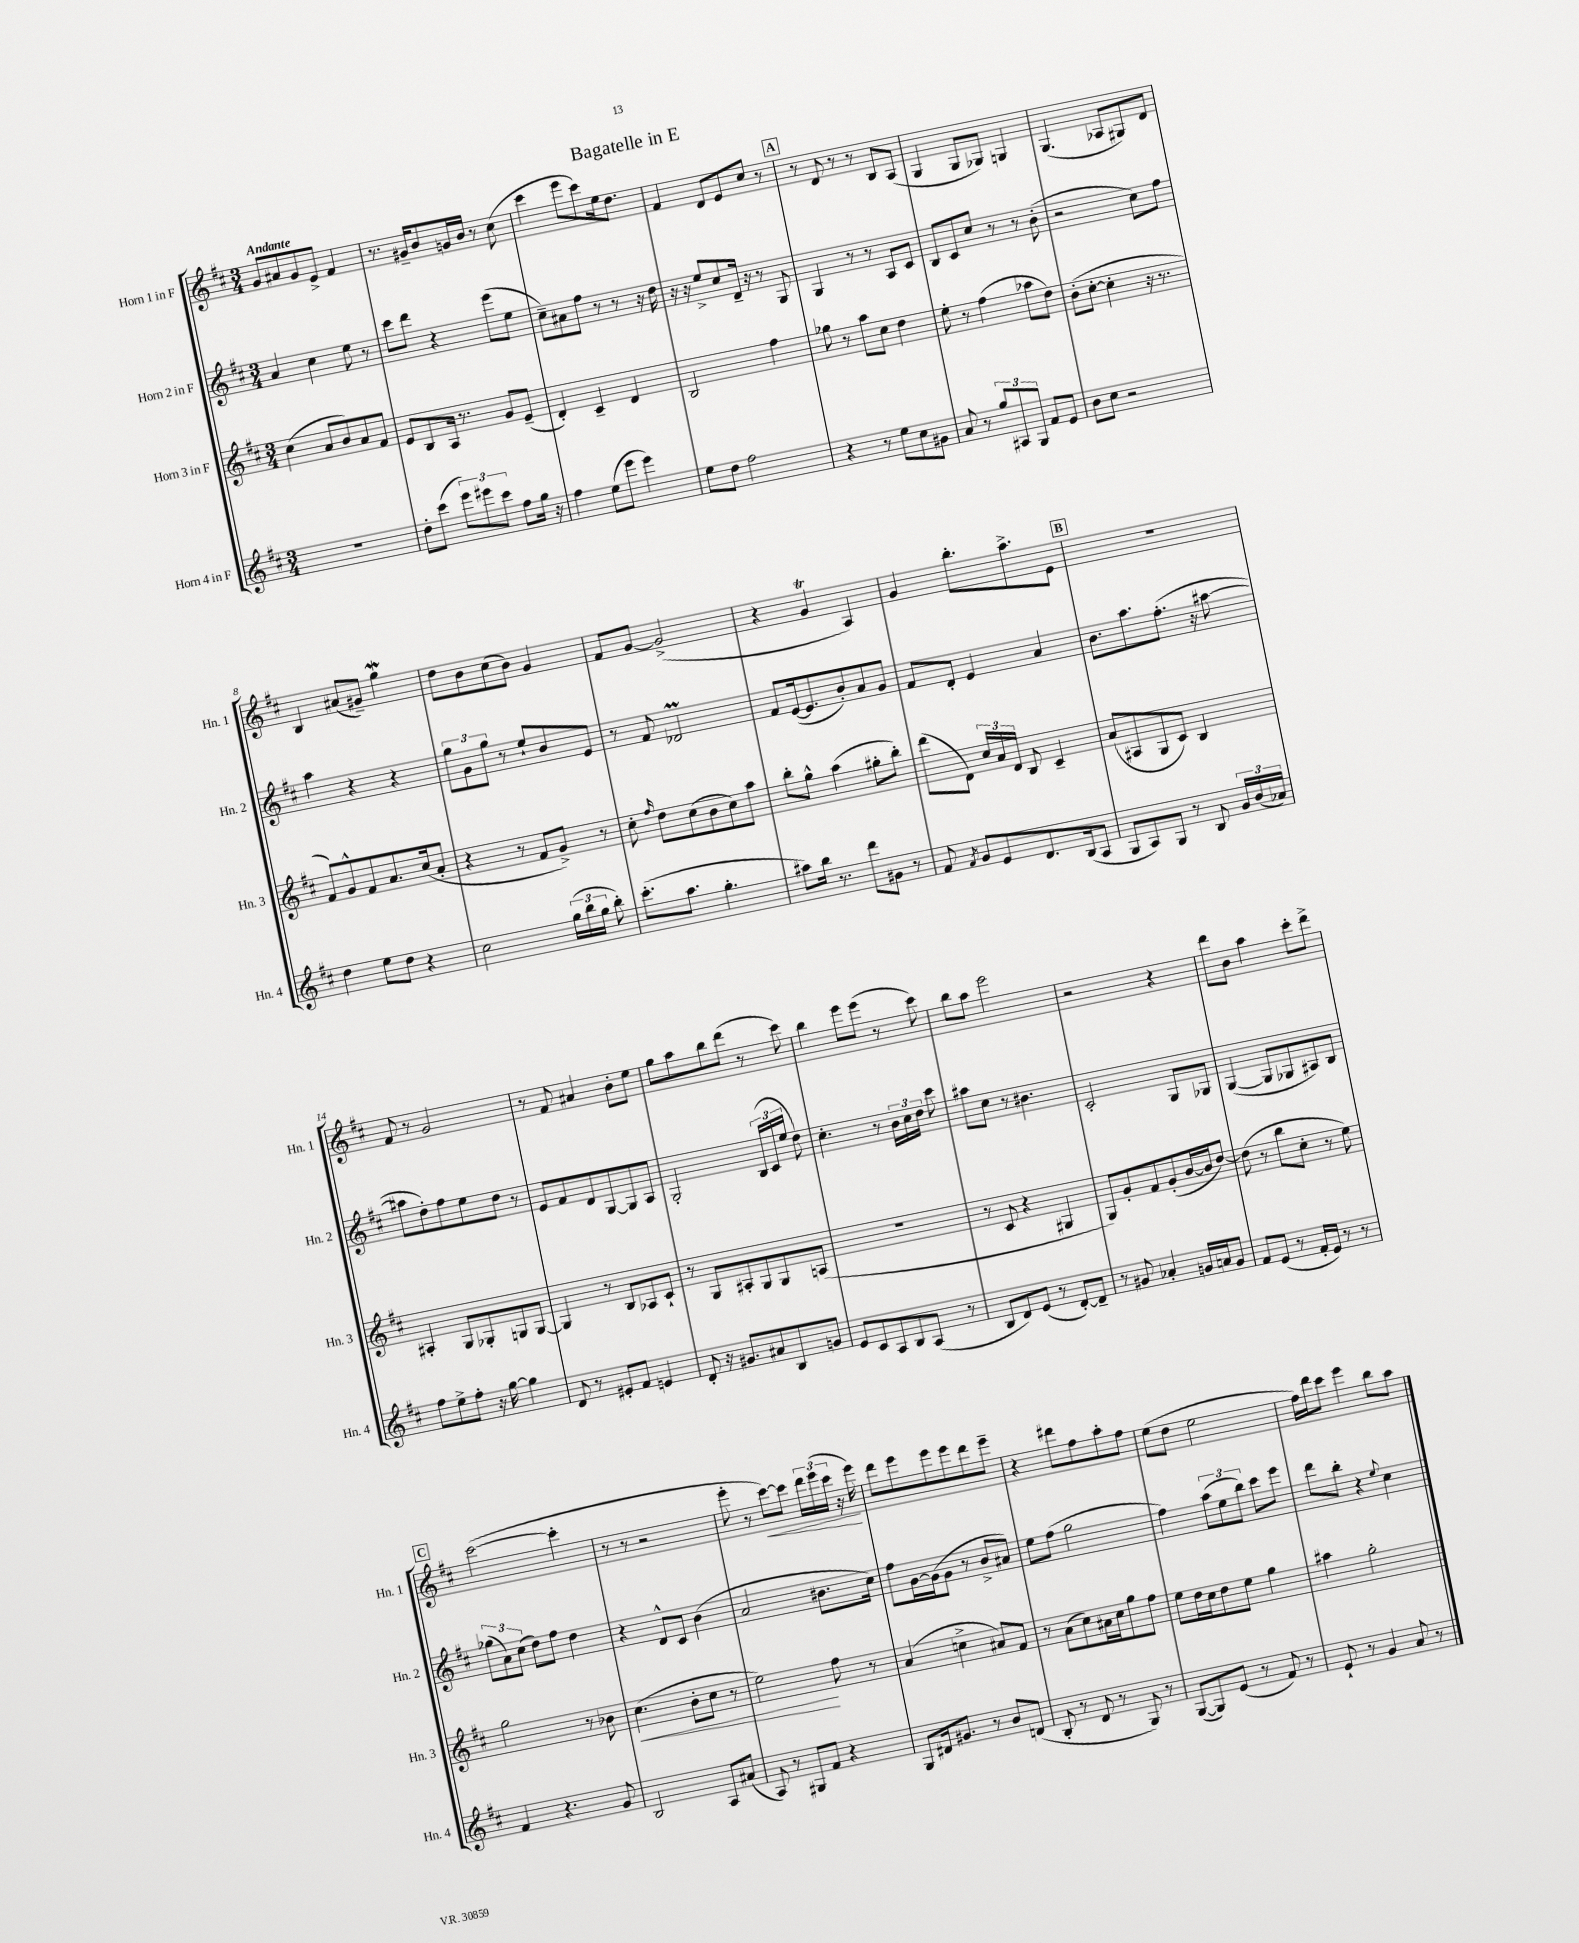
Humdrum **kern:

**kern	**kern	**dynam	**kern	**kern	**dynam
*part4	*part3	*part3	*part2	*part1	*part1
*staff4	*staff3	*staff3	*staff2	*staff1	*staff1
*I"Horn 4 in F	*I"Horn 3 in F	*	*I"Horn 2 in F	*I"Horn 1 in F	*
*I'Hn. 4	*I'Hn. 3	*	*I'Hn. 2	*I'Hn. 1	*
*clefG2	*clefG2	*	*clefG2	*clefG2	*
*k[f#c#]	*k[f#c#]	*	*k[f#c#]	*k[f#c#]	*
*M3/4	*M3/4	*	*M3/4	*M3/4	*
=1	=1	=1	=1	=1	=1
!	!	!	!	!LO:TX:a:B:t=Andante	!
2.r	(4cc#\	.	4a/	8g/L	.
.	.	.	.	8a#X/	.
.	8a/L	.	4cc#\	8g/	.
.	8b/)	.	.	8e^/J	.
.	8a/	.	8ee\	4f#/	.
.	8f#/J	.	8r	.	.
=2	=2	=2	=2	=2	=2
8dd'\L	8e/L	.	8ccc#\L	8.r	.
(8ccc#\J	8B/	.	8ddd\J	.	.
.	.	.	.	16g#X~/KL	.
12eee\L)	16A/Jk	.	4r	8b/	.
.	8.r	.	.	.	.
12eee#X\	.	.	.	.	.
.	.	.	.	16gn/L	.
12ccc#\J	.	.	.	.	.
.	.	.	.	16b/JJ	.
8ff#\L	8g/L	.	(8eee\L	8r	.
16gg\Jk	(8e~/J	.	8ee\J	(8cc#\	.
16r	.	.	.	.	.
=3	=3	=3	=3	=3	=3
4ff#\	4d'/)	.	8cc#~\L)	4ccc#\	.
.	.	.	8a#X\	.	.
(8ee\L	4c#~/	.	8ff#\J	8eee\L	.
8eee\J	.	.	8r	8ccc#\)	.
4eee\)	4d/	.	8r	16ee\k	.
.	.	.	.	8.dd\J	.
.	.	.	16r	.	.
.	.	.	16dd\	.	.
=4	=4	=4	=4	=4	=4
8ee\L	2B/	.	16r	4f#/	.
.	.	.	16r	.	.
8dd\J	.	.	8ee^/L	.	.
2ff#\	.	.	8cc#/	8d/L	.
.	.	.	16d~/Jk	8e/	.
.	.	.	16r	.	.
.	4ff#\	.	8r	8cc#/J	.
.	.	.	8G/	8r	.
!!LO:REH:place=s1:t=A
=5	=5	=5	=5	=5	=5
4r	8gg-X\	.	4G/	8r	.
.	8r	.	.	8d/	.
8r	8aa\L	.	8r	8r	.
8ee\L	8cc#\J	.	8r	8r	.
8cc#\	4dd\	.	8A/L	8B/L	.
8g#X\J	.	.	8c#/J	(8A/J	.
=6	=6	=6	=6	=6	=6
8a/	8ee'\	.	8B/L	4G/	.
8r	8r	.	8c#/	.	.
12gg/L	(4ff#\	.	8cc#/J	8G/L	.
12A#X/	.	.	.	.	.
.	.	.	8r	8G-X/J)	.
12G/J	.	.	.	.	.
8f#/L	8aa-X\L	.	8r	4Gn/	.
8e/J	8dd\J)	.	(8b'\	.	.
=7	=7	=7	=7	=7	=7
8b\L	(8b'\L	.	2r	(4.G/	.
8cc#\J	[8cc#'\J	.	.	.	.
2r	4cc#'\]	.	.	.	.
.	.	.	.	8A-X/L	.
.	16r	.	8cc#\L)	8G#X/)	.
.	8.r	.	.	.	.
.	.	.	8ff#\J	8d/J	.
!!LO:LB:g=z
=8	=8	=8	=8	=8	=8
4dd\	8f#/L)	.	4aa\	4B/	.
.	8g^^/	.	.	.	.
8ee\L	8f#/	.	4r	(8a#X/L	.
8dd\J	8.a/	.	.	8g#X~/J)	.
4r	.	.	4r	4ggw\	.
.	(16cc#/k	.	.	.	.
.	8a'/J	.	.	.	.
=9	=9	=9	=9	=9	=9
2cc#\	4r	.	12gg\L	8dd\L	.
.	.	.	12g\	.	.
.	.	.	.	8b\	.
.	.	.	12gg\J	.	.
.	8r	.	8r	(8cc#\	.
.	8f#/L	.	8ee`/L	8b\J)	.
(24gg\LL	8g^/J)	.	8b/	4g/	.
24bb\	.	.	.	.	.
24gg\JJ	.	.	.	.	.
8bb'\)	8r	.	8e/J	.	.
=10	=10	=10	=10	=10	=10
(8.ccc#'\L	8cc#'\	.	8r	8f#/L	.
.	16qqff#/	.	.	.	.
.	8dd\L	.	8f#/	[8g/J	.
8.aa\J	.	.	.	.	.
.	(8cc#\	.	2d-XM/	(2g^/]	.
4.gg'\	8b\	.	.	.	.
.	8cc#\)	.	.	.	.
.	8aa\J	.	.	.	.
=11	=11	=11	=11	=11	=11
8aa#X\L)	8bb'\L	.	8f#/L	4r	.
16bb\Jk	8gg^^\J	.	([16e/k	.	.
8.r	.	.	8.e/]	.	.
.	(4aa\	.	.	4gT/	.
8ddd\L	.	.	8b'/)	.	.
8g#X\J	8gg#X'\L	.	8a/	4A/)	.
8r	8bb'\J)	.	8g/J	.	.
=12	=12	=12	=12	=12	=12
8f#/	(8ddd\L	.	8f#/L	4g/	.
8qf#/	.	.	.	.	.
8g/L	8d\J)	.	8d'/J	.	.
8e/	24cc#/LL	.	4e/	8.bb'\L	.
.	24a/	.	.	.	.
.	24d/JJ	.	.	.	.
8.d/	8B/	.	.	.	.
.	.	.	.	8.aa^\	.
.	4c#~/	.	4a/	.	.
(16B/k	.	.	.	.	.
8A/J	.	.	.	8e\J	.
!!LO:REH:place=s1:t=B
=13	=13	=13	=13	=13	=13
8G/L	(8a/L	.	8.b\L	2.r	.
8A/)	8A#X/	.	.	.	.
.	.	.	8.aa\	.	.
8G/J	8G/	.	.	.	.
8r	8c#/J)	.	(8.ff#'\J	.	.
8B/	4B/	.	.	.	.
.	.	.	16r	.	.
24g/LL	.	.	[8aa#X\	.	.
(24b/	.	.	.	.	.
24a-X/JJ)	.	.	.	.	.
!!LO:LB:g=z
=14	=14	=14	=14	=14	=14
8ff#\L	4A#X'/	.	8aa#X\L]	8f#/	.
8ee^\	.	.	8dd'\)	8r	.
8ff#'\J	8G/L	.	8ff#\	2g/	.
16r	8G-X'/	.	8ee\	.	.
[16gg\	.	.	.	.	.
4gg\]	8Gn/	.	8dd\J	.	.
.	[8G/J	.	8r	.	.
=15	=15	=15	=15	=15	=15
8d/	4G/]	.	8e/L	8r	.
8r	.	.	8f#/	8f#/	.
8e#X'/L	8r	.	8d/	4a#X/	.
8f#/J	8B/L	.	[8G/	.	.
4en/	8A-X/	.	8G/]	8b'\L	.
.	8c#`/J	.	8A/J	8ee\J	.
=16	=16	=16	=16	=16	=16
8d'/	8r	.	2G'/	8gg\L	.
16r	8G/L	.	.	8aa\	.
8.g#X/L	.	.	.	.	.
.	8A#X'/	.	.	8bb\	.
8a#X/	8G/	.	.	(8ddd\J	.
8B/	8G/	.	(24B/LL	8r	.
.	.	.	24c#/	.	.
.	.	.	24ee/JJ	.	.
8gn/J	(8An/J	.	8dd\)	8ccc#\)	.
=17	=17	=17	=17	=17	=17
8e/L	2.r	.	4.cc#'\	4bb\	.
8c#/	.	.	.	.	.
8A/	.	.	.	8eee\L	.
8B/	.	.	8r	(8eee\J	.
(8A/J	.	.	24b\LL	8r	.
.	.	.	24cc#\	.	.
.	.	.	24dd\JJ	.	.
8r	.	.	8ccc#\	8ccc#\)	.
=18	=18	=18	=18	=18	=18
8B/L	8r	.	8aa#X\L	8bb\L	.
8d/)	8c#/	.	8cc#\J	8aa\J	.
(8e/J	4r	.	8r	2eee\	.
8r	.	.	4.b#X\	.	.
[8d'/L)	4G#X/	.	.	.	.
8d~/J]	.	.	.	.	.
=19	=19	=19	=19	=19	=19
8r	8G/L)	.	2c#'/	2r	.
8g#X/	8g'/	.	.	.	.
4a-X'/	8f#/	.	.	.	.
.	(8g'/	.	.	.	.
16gn/LL	[16b/L	.	8G/L	4r	.
16an/J	16b/J]	.	.	.	.
8g/J	[8dd/J)	.	8G-X/J	.	.
=20	=20	=20	=20	=20	=20
8f#/L	(8dd\]	.	([4G/	8ddd\L	.
(8e/J	8r	.	.	8b\J	.
8r	8bb\L	.	8G/L]	4aa\	.
16f#'/LL	8cc#'\J	.	8G-X/	.	.
16e/JJ)	.	.	.	.	.
8r	8r	.	8A#X/)	8ccc#'\L	.
8r	8ee\)	.	8B/J	8ddd^\J	.
!!LO:LB:g=z
!!LO:REH:place=s1:t=C
=21	=21	=21	=21	=21	=21
4f#/	2gg\	.	(12gg-X\L	([2ccc#\	.
.	.	.	12a\)	.	.
.	.	.	(12cc#\J	.	.
4.r	.	.	8dd\L)	.	.
.	.	.	8ff#\J	.	.
.	8r	.	4dd\	4ccc#'\]	.
8g/	8b-X\	.	.	.	.
=22	=22	=22	=22	=22	=22
!	!	!LO:HP:b	!	!	!
2B/	(4.cc#\	<	4r	8r	.
.	.	.	.	8r	.
.	.	.	8d^^/L	2r	.
.	8b'\L	.	8c#/J	.	.
8A/L	8cc#\J	.	(4b\	.	.
(8a#X/J	8r	.	.	.	.
=23	=23	=23	=23	=23	=23
8A/)	2ee\)	.	2a/	8eee'\	.
8r	.	.	.	8r	.
!	!	!	!	!	!LO:HP:b
8G#X/L	.	.	.	[8ccc#\L)	<
8f#/J	.	.	.	8ccc#\J]	.
4r	8ff#\	[	8.b#X\L	24ddd\LL	.
.	.	.	.	(24eee\	.
.	.	.	.	24ccc#\JJ	.
.	8r	.	.	16r	.
.	.	.	16cc#\Jk)	16eee\)	.
.	.	.	.	.	[
=24	=24	=24	=24	=24	=24
8G/L	(4a/	.	8ff#\L	8ddd\L	.
16d#X/k	.	.	[16g\L	8eee\	.
8.g#X/J	.	.	(16g\J]	.	.
.	4ccn^\	.	8g\J	8eee\	.
8r	.	.	8r	8eee\	.
8b/L	8a#X/L)	.	8b^/L	8ddd\	.
(8dn/J	8f#/J	.	8a#X/J)	8eee~\J	.
=25	=25	=25	=25	=25	=25
8B'/	8r	.	8ee\L	4r	.
8r	(8a\L	.	(8ff#\J	.	.
8d/	8cc#\)	.	2gg\	8ddd#X\L	.
8r	16a#X\L	.	.	8ff#\	.
.	16cc#\J	.	.	.	.
8G/)	8gg\	.	.	8aa'\	.
8r	8ff#\J	.	.	8ff#\J	.
=26	=26	=26	=26	=26	=26
([8G/L	8ee\L	.	4ff#\)	(8ee\L	.
8G/])	16dd\L	.	.	8dd\J	.
.	16cc#\J	.	.	.	.
(8e/J	8dd\	.	(12aa\L	2ee\	.
.	.	.	12ee\	.	.
8r	8ee\J	.	.	.	.
.	.	.	12bb\J)	.	.
8f#/)	4gg\	.	8ccc#\L	.	.
8r	.	.	8eee\J	.	.
=27	=27	=27	=27	=27	=27
8e`/	4aa#X\	.	8ddd\L	16ff#\LL)	.
.	.	.	.	16ddd\J	.
8r	.	.	8bb'\J	8ccc#\J	.
4g/	2gg'\	.	4r	4eee\	.
.	.	.	8qqee/	.	.
8a/	.	.	4cc#\	8bb\L	.
8r	.	.	.	8aa\J	.
==	==	==	==	==	==
*-	*-	*-	*-	*-	*-
